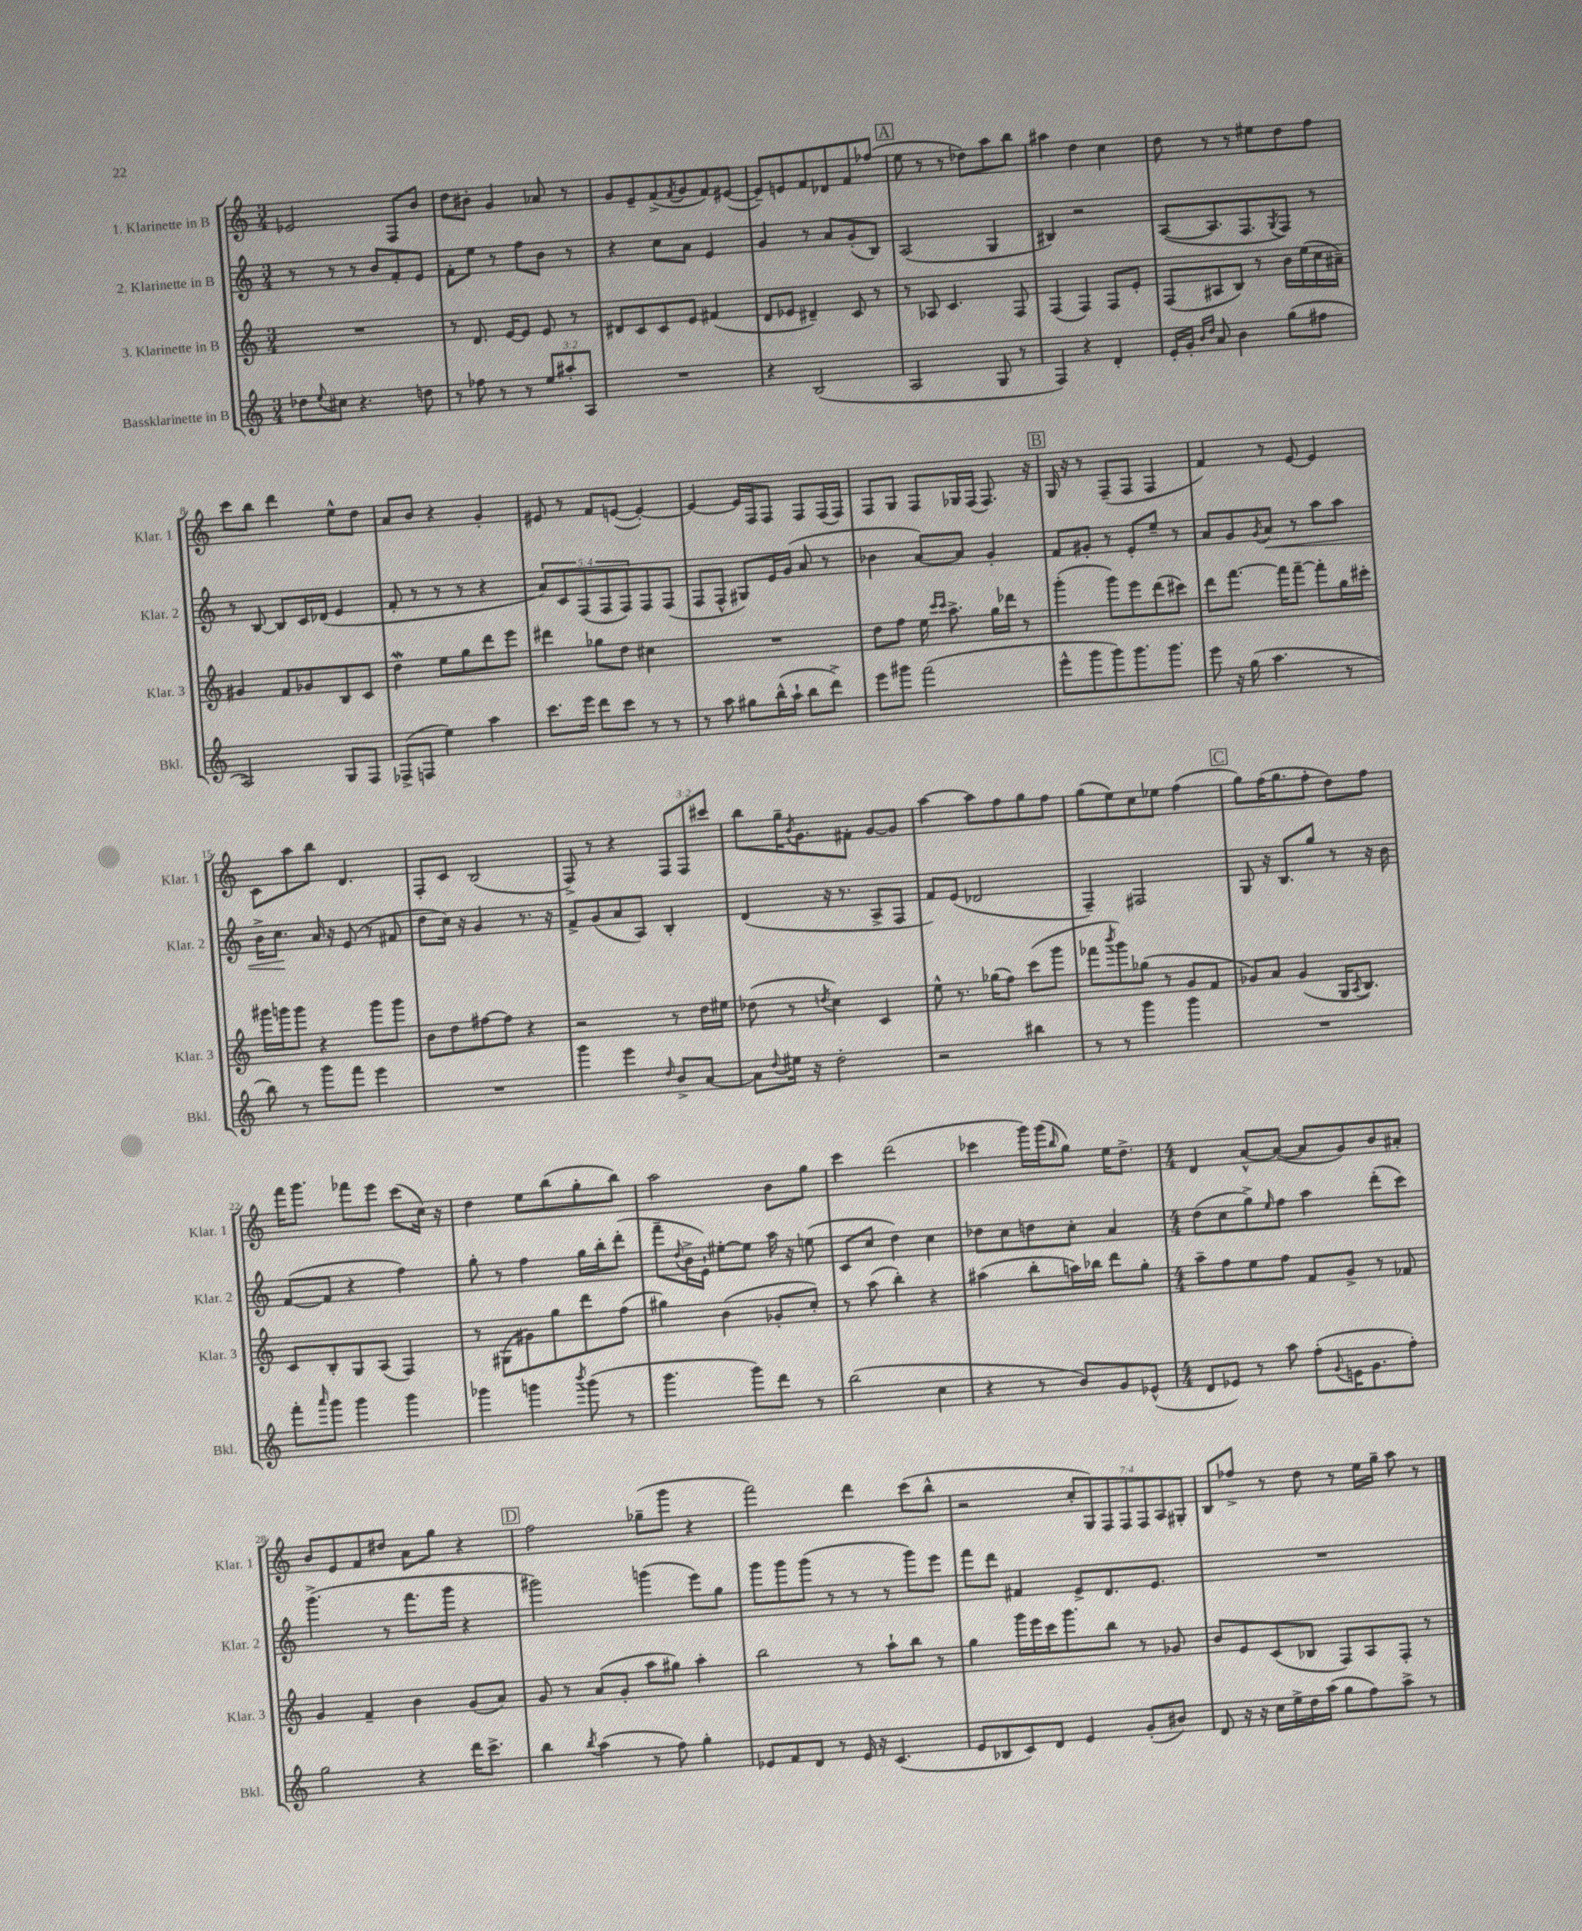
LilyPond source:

<<
\new StaffGroup <<
\new Staff = "s0" \with { instrumentName = "1. Klarinette in B" shortInstrumentName = "Klar. 1" } {
    \clef treble \key c \major \numericTimeSignature \time 3/4 \override Staff.TupletNumber.text = #tuplet-number::calc-fraction-text
    ees'2 f8 b'8 |
    d''8 bis'8-. g'4 aes'8 r8 |
    g'8 e'8-- f'8->( \acciaccatura { f'8 } g'8 f'8) eis'8~( |
    eis'8--) e'8 f'8 des'8 f'8 fes''8( |
    \mark \markup { \box "A" } e''8 r8 r8 des''8) a''8 b''8 |
    ais''4 d''4 c''4 |
    d''8 r8 r8 eis''8 d''8 f''8 |
    c'''8 b''8 d'''4 e''8-^ d''8 |
    a'8 b'8 r4 g'4-. |
    eis'8 r8 f'8 e'8~( e'4~-.) |
    e'4~ e'16 f16 f8 f8 f16( f16) |
    f8 g8 f8 ges16 f16( f8.) r16 |
    \mark \markup { \box "B" } g16 r16 r8 f8--( f8 f4 |
    f'4) r8 e'8~ e'4 |
    c'8 a''8 b''8 d'4. |
    f8-. c'8 b2( |
    f8->) r8 r4 \tuplet 3/2 { f8 f8 cis'''8 } |
    b''8 g''16-- \acciaccatura { b'8 } g'8. fis'8-. g'8~ g'8 |
    a''4~ a''8 f''8 g''8 f''8 |
    g''8( e''8) c''8 ees''8 f''4( |
    \mark \markup { \box "C" } g''8) f''16( g''8. f''8-. d''8) f''8 |
    f'''16 g'''8. fes'''8 e'''8 c'''8( c''16) r16 |
    d''4 e''8 b''8( g''8-. b''8) |
    a''2 b'8 g''8 |
    c'''4 d'''2( |
    ces'''4 g'''16) g'''16( \grace { b''16 } g''8) e''16 d''8.-> |
    \numericTimeSignature \time 4/4 d'4 a'8~-^ a'8~( a'8 g'8) b'8 ais'8-. |
    b'8 e'8 f'8 dis''8 a'8 g''8 r4 |
    \mark \markup { \box "D" } f''2 ges''8--( g'''8 r4 |
    f'''2) d'''4 c'''8( b''8-^ |
    r2 \tuplet 7/4 { c''8-. g8) f8 f8 f8 a8 gis8-. } |
    b8 fes''8-> r8 d''8 r8 e''16 g''16-- a''8 r8 \bar "|." |
}
\new Staff = "s1" \with { instrumentName = "2. Klarinette in B" shortInstrumentName = "Klar. 2" } {
    \clef treble \key c \major \numericTimeSignature \time 3/4 \override Staff.TupletNumber.text = #tuplet-number::calc-fraction-text
    r8 r8 r8 b'8 f'8-. e'8 |
    f'8-. e''8 r8 f''8 b'8 r8 |
    r4 c''8 a'8 e'4 |
    g'4 r8 a'8 g'8-.( b8) |
    \mark \markup { \box "A" } a2( g4 |
    bis4) r2 |
    a8~( a8. f8. \acciaccatura { g8 } f8) r8 |
    r8 b8~ b8 c'16 des'16( e'4 |
    f'8-. r8 r8 r8 r4 |
    \tuplet 5/4 { a'8) c'8 f8( f8 f8) } f8 f8( |
    f8 f8-^ gis8) e'16 g'16( a'8 r8 |
    bes'4 a'8~) a'8 g'4-. |
    \mark \markup { \box "B" } f'8 gis'8-. r8 e'8-. e''8-- r8 |
    a'8 g'8 \acciaccatura { g'8 } a'8\< r8 a''8 a''8 |
    b'16-> c''8.\! a'16 r16 e'8( r8 fis'8 |
    d''8 c''16) r16 g'4 r8. r16 |
    f'8-> g'8( a'8 a8) b4-. |
    d'4( r16 r8. a8-> f8 |
    f'8) e'8( des'2 |
    f4--) fis2 |
    \mark \markup { \box "C" } g8 r16 b8. g''8 r8 r16 b'16 |
    f'8~( f'8 r4 f''4) |
    g''8-. r8 f''4 g''16 b''16-. d'''8-.( |
    f'''8-- \appoggiatura { d''8 } b'16-> e'16-!) eis''8~-. eis''8 a''16 r16 e''8( |
    c'8 c''8 d''4) c''4 |
    des''8 c''8 d''8 c''8-. a'4 |
    \numericTimeSignature \time 4/4 d''8( c''8 g''8->) \grace { e''16 } f''8 a''4 d'''8-.( c'''8) |
    g'''4.->( r8 f'''8. g'''16 r4 |
    \mark \markup { \box "D" } gis'''2) g'''4( e'''8) g''8 |
    g'''8 g'''8 g'''8( r8 r8 r8 g'''8) e'''8 |
    f'''8 d'''8 fis'4 e'8-> d'8. e'8. |
    R1 \bar "|." |
}
\new Staff = "s2" \with { instrumentName = "3. Klarinette in B" shortInstrumentName = "Klar. 3" } {
    \clef treble \key c \major \numericTimeSignature \time 3/4
    R2. |
    r8 d'8. e'16~ e'8 e'8 r8 |
    dis'8 c'8 c'8 e'8 fis'4( |
    d'8 ees'8 dis'4--) c'8 r8 |
    \mark \markup { \box "A" } r8 aes8 c'4. f8 |
    f4( f4) f8 e'8-. |
    f8( ais8 b8) r8 b'16 e''16( c''16 ais'16--) |
    gis'4 f'8 ges'8 b8 c'8 |
    d''4\mordent e''8 g''8 d'''8 e'''8 |
    dis'''4 ges''8 d''8 cis''4 |
    R2. |
    d''8 f''8 e''16 \grace { c'''16 c'''16 } a''8.-> g''16 des'''16 r8 |
    \mark \markup { \box "B" } g'''4-.( g'''8) e'''8 d'''8( cis'''8) |
    d'''8 f'''8.~ f'''16 f'''8~-- f'''8-. g''16 cis'''16-. |
    gis'''16 g'''16 g'''8 r4 g'''8 g'''8 |
    b'8 d''8 fis''8~ fis''8 r4 |
    r2 r8 d''16 eis''16 |
    des''8( r8 \acciaccatura { d''8 } c''4) c'4 |
    e''8-^ r8. ges''16( f''8) c'''8( g'''8 |
    fes'''8 \acciaccatura { b'''8 } g'''8) ges''8( r8 g'8 f'8 |
    \mark \markup { \box "C" } ges'8) a'8 ges'4( g16 \acciaccatura { a8 } b8.) |
    c'8 b8-. g8 a8( f4) |
    r8 gis8( gis'8) g''8 d'''8 f''8( |
    gis''4) b'4( ges'8-. c''8-.) |
    r8 a''8( b''4-.) r4 |
    ais''4( b''8-. a''16) bes''16 d'''8 g''8-. |
    \numericTimeSignature \time 4/4 a''8-- f''8 e''8 f''8 f'8 g'8-> r8 fes'8 |
    g'4 f'4-- b'4 g'8( a'8) |
    \mark \markup { \box "D" } g'8 r8 a'8( g'8-. a''8 gis''8) a''4-. |
    b''2 r8 a''8-! b''8 r8 |
    g''4 g'''16 e'''16 c'''16 g'''8. b''8 r8 ges'8 |
    b'8 e'8 c'8( bes8 f8) a8 f8-. r8 \bar "|." |
}
\new Staff = "s3" \with { instrumentName = "Bassklarinette in B" shortInstrumentName = "Bkl." } {
    \clef treble \key c \major \numericTimeSignature \time 3/4 \override Staff.TupletNumber.text = #tuplet-number::calc-fraction-text
    des''8 \appoggiatura { e''8 } cis''8 r4. d''8 |
    r8 fes''8 r8 r8 \tuplet 3/2 { e''8 ais''8-. a8 } |
    R2. |
    r4 b2( |
    \mark \markup { \box "A" } a2 g8 r8 |
    f4) r4 d'4-. |
    e'16-. g'16-. \grace { b'16 d''16 } a'8 b'4 g''8( fis''8 |
    a2) g8 f8 |
    fes8->( f8 e''4) a''4 |
    c'''8. e'''16 d'''8 c'''8 r8 r8 |
    r8 a''8 gis''8 b''16-^( a''16-! b''8 d'''8->) |
    e'''8 gis'''8 f'''2( |
    \mark \markup { \box "B" } e'''8-^ g'''8 g'''8) g'''8. g'''8. |
    e'''8 r16 g''16( a''4. r8 |
    b''8) r8 g'''8 f'''8 e'''4 |
    R2. |
    g'''4 e'''4 \grace { d''16 } b'8-> a'8~ |
    a'8 \appoggiatura { d''8 } eis''16 r16 d''2-. |
    r2 bis''4 |
    r8 r8 g'''4 g'''4 |
    \mark \markup { \box "C" } R2. |
    f'''8-. \grace { a'''16 } g'''8 g'''4 g'''4 |
    ges'''4 g'''4 \acciaccatura { b'''8 } g'''8( r8 |
    g'''4. g'''8) d'''8 r8 |
    b''2( c''4 |
    r4 r8 b'8) g'8 ees'8-^( |
    \numericTimeSignature \time 4/4 d'8 ees'8) r8 a''8 f''8-.( \appoggiatura { g'8 } e'16 g'8. f''8-.) |
    g''2 r4 d'''16 c'''8.-> |
    \mark \markup { \box "D" } b''4 \acciaccatura { b''8 } a''4( r8 f''8) g''4-. |
    ees'8 f'8 d'8 r8 ees'16 r16 c'4.( |
    e'8 bes8 c'8) d'8 e'4 g'8-.( bis'8) |
    d'8 r16 r16 c''16 e''16-> d''16 a''16( g''8 f''8) a''8-> r8 \bar "|." |
}
>>
>>
